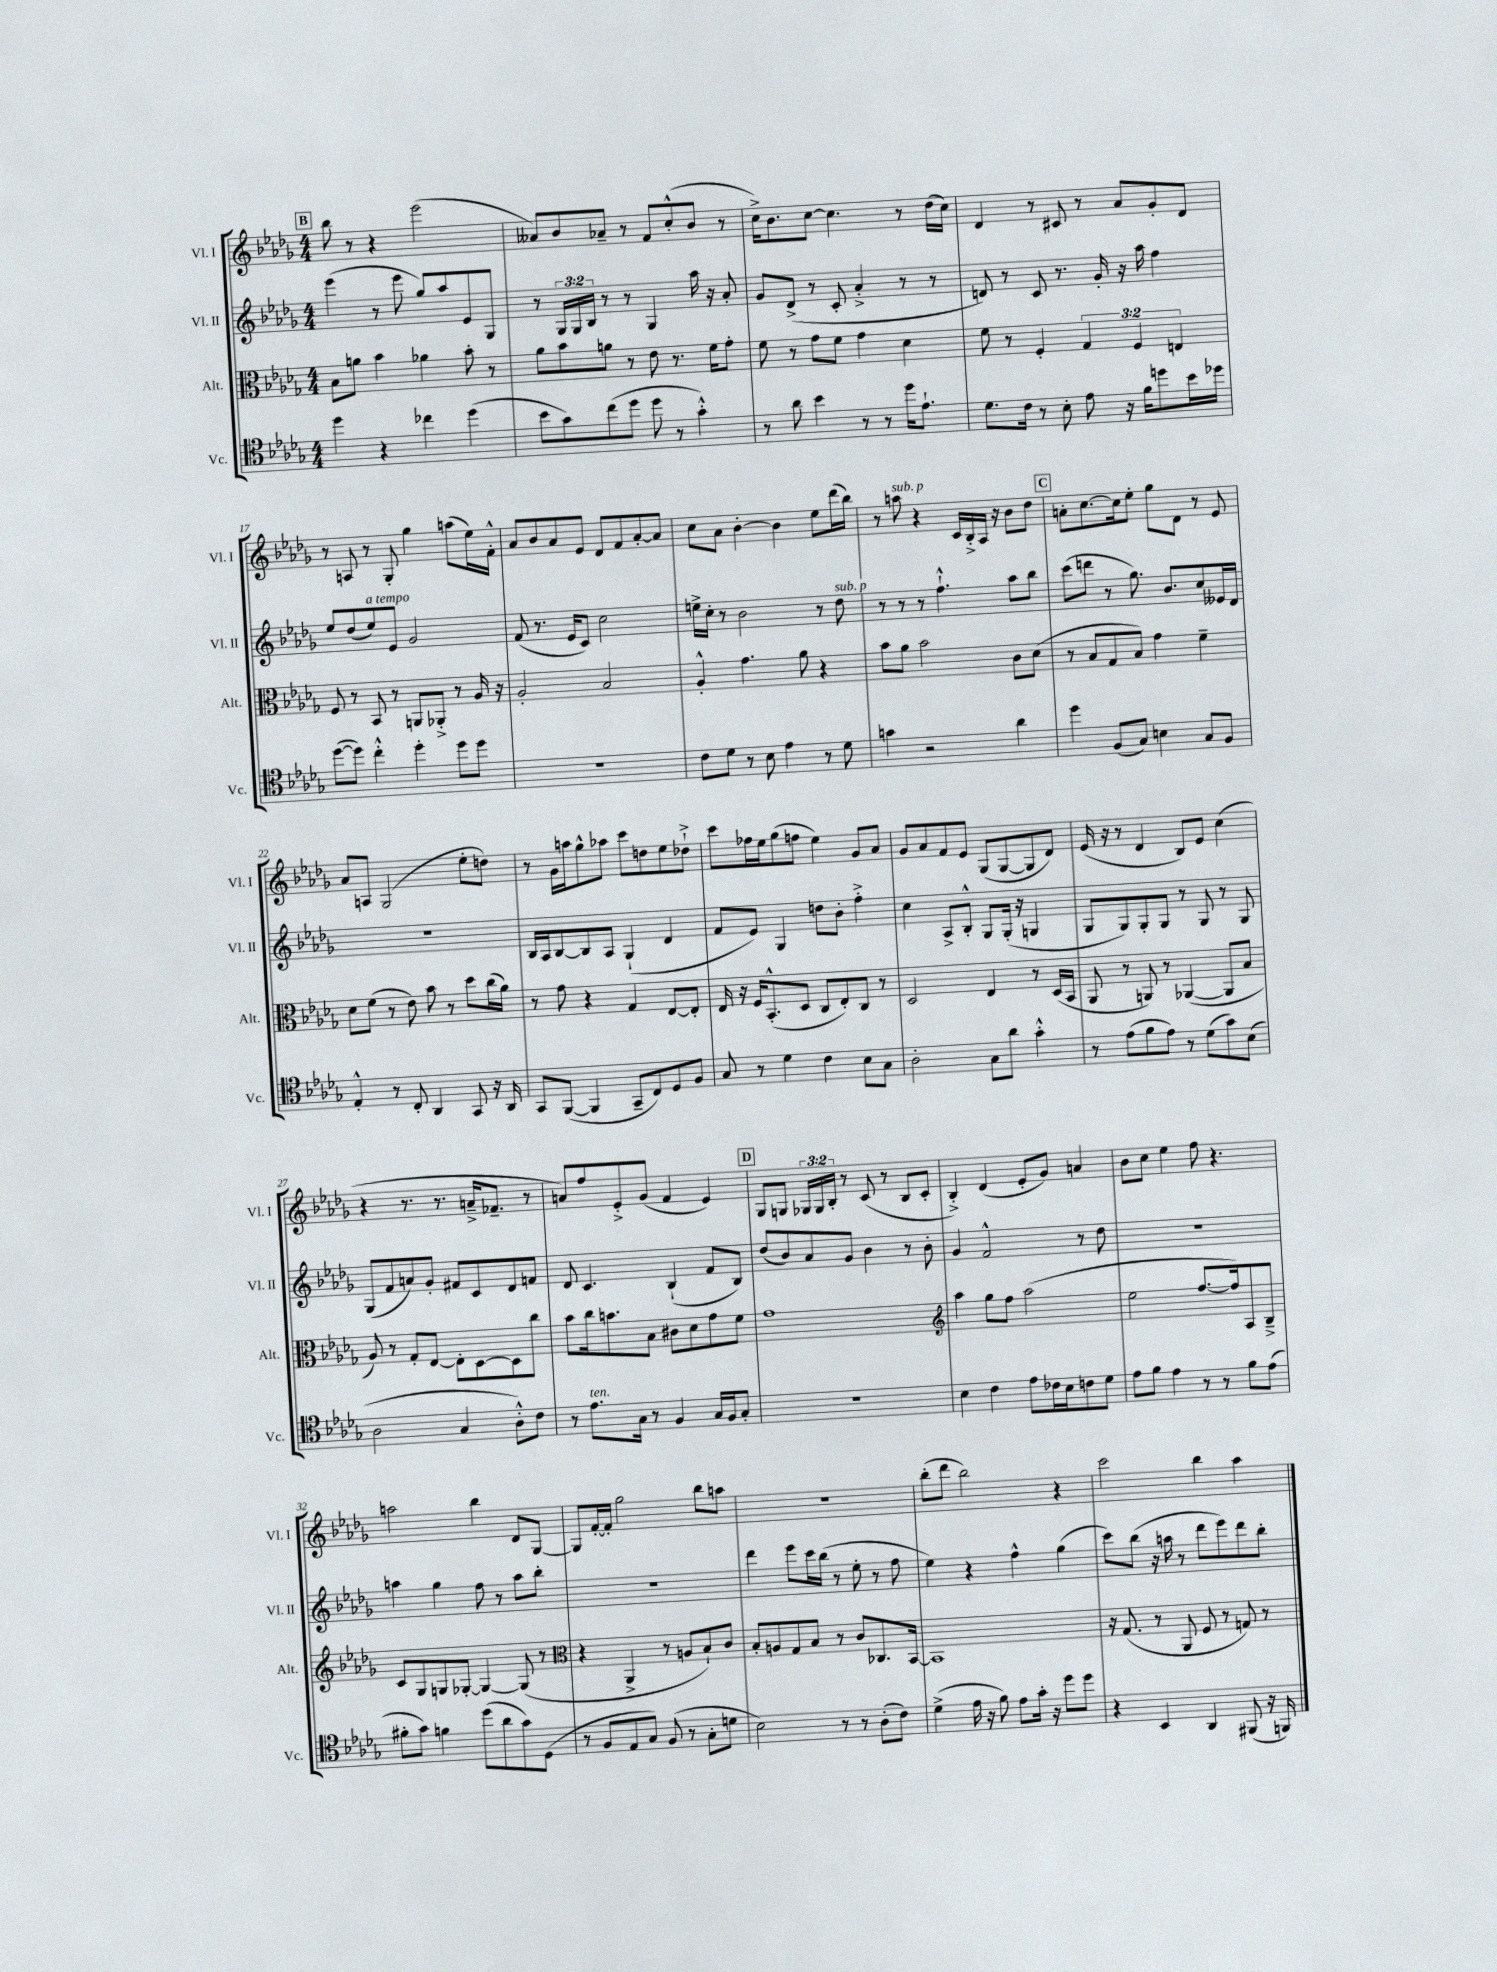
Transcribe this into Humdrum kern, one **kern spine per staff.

**kern	**kern	**kern	**kern
*staff4	*staff3	*staff2	*staff1
*clefC4	*clefC3	*clefG2	*clefG2
*k[b-e-a-d-g-]	*k[b-e-a-d-g-]	*k[b-e-a-d-g-]	*k[b-e-a-d-g-]
*M4/4	*M4/4	*M4/4	*M4/4
4dd-	8B-	(4eee-	8bb-
.	8a	.	8r
4r	4b-	8r	4r
.	.	8eee-	.
4cc-	4a-	8gg-)	(2eee-
.	.	8aa-	.
(4dd-	8b-'	8e-	.
.	8r	8G-	.
=	=	=	=
8b-	8a-	8r	8a--)
8g-)	8b-	24G-	8b-
.	.	24G-	.
.	.	24B-	.
(8cc	8a	8r	8a-~
8dd-	8r	8r	8r
8dd-	8e-	4G-	8f
8r	8.r	.	(8cc'^^
4g-'^^)	.	16aa-	8b-
.	16f	16r	.
.	8g-'	8a-'	8r
=	=	=	=
8r	8f	8g-	16cc^)
.	.	.	8.b-
8a-	8r	(8d-^	.
4b-	8g-	8r	[8cc
.	8f	8c'	4.cc]
8r	4g-	4a-'^	.
8r	.	.	.
16dd-	4d-	8r	8r
8.e-`	.	.	.
.	.	8r	(16dd-
.	.	.	16cc)
=	=	=	=
8.d-	8f	8d)	4d-
.	8r	8r	.
16c	.	.	.
8r	4F'	8c	8r
8B-'	.	8.r	8c#
8e-	6G-	.	8r
.	.	16g-'	.
16r	.	16r	8a-
.	6F	.	.
16f	.	16aa-	.
8dd	.	4ff	8g-'
.	6E	.	.
16b-	.	.	8d-
16dd-	.	.	.
=	=	=	=
([8dd-	8F	8ee-	8r
8dd-])	8r	(8dd-	8A
4cc'^^	8BB-	8ee-)	8r
.	8r	8e-	8G-'
4dd-'	8AA	2g-	4gg-
.	8AA-'^	.	.
8dd-	8r	.	(8aa
8dd-	16A-	.	16ee-)
.	16r	.	16f'^^
=	=	=	=
1r	2A-'	(8f	8a-
.	.	8.r	8b-
.	.	.	8a-
.	.	16e-	.
.	.	8c)	8e-
.	2B-	2cc	8d-
.	.	.	8f
.	.	.	[8a-'
.	.	.	8a-]
=	=	=	=
8c	4A-'^^	16ee^	8cc
.	.	16cc'	.
8d-	.	8r	8a-
8r	4.g-	2b-	[4b-'
8B-	.	.	.
4e-	.	.	4b-]
.	8a-	.	.
8r	4r	8r	8ee-
8d-	.	8dd-	(16ddd-
.	.	.	16bb-)
=	=	=	=
4g	8b-	8r	8r
.	8a-	8r	8aa
2r	2b-	8r	4r
.	.	4.ff`^^	.
.	.	.	16c
.	.	.	16B-'^
.	.	.	16A-
.	.	.	16r
4a-	8c	8aa-	8b-
.	(8d-	8bb-	8dd-
=	=	=	=
4dd-	8r	(8ccc	8a'
.	8B-	8ddd	[8.cc
(8F	8G-	8r	.
.	.	.	16cc]
8G-)	8B-)	8.gg-)	8ee-'
4B	4g-	.	8gg-
.	.	8.b-	.
.	.	.	8d-
8G-	4f~	8cc	8r
8F	.	16e--	8e-
.	.	16d-	.
=	=	=	=
4E-'^^	8d-	1r	8a-
.	(8f	.	8A
8r	8r	.	(2G-
8C'	8e-)	.	.
4AA-	8b-	.	.
.	8r	.	.
8GG-	8dd-	.	8ee-'
16r	(16cc	.	8dd)
16AA-	16a-)	.	.
=	=	=	=
8GG-	8r	16B-	8r
.	.	16A-	.
([8FF	8g-	[8B-	16g-
.	.	.	16aa
4FF]	4r	8B-]	8gg-^^
.	.	8A-	8aa-
8GG-~	4G-	(4G-`	8ccc
8C)	.	.	8dd
8D-	[8E-	4d-	8ee-
8F	8E-']	.	8dd-`^
=	=	=	=
8G-	16E-	8f	8ccc
.	16r	.	.
8r	16F	8e-)	16ff-
.	(8.BB-'^^	.	16ee-
4d-	.	4G-	(8gg-
.	8D-	.	8ff
4c	8C	8dd	4ee-)
.	8E-')	8b-'	.
8B-	8C	4ff'^	8g-
8G-	8r	.	8a-
=	=	=	=
2A-'	2D-	4cc	8g-
.	.	.	8a-
.	.	8A-^	8f
.	.	8B-'^^	8e-
8G-	4E-	8G-	(8G-
8a-	.	(16G-'	[8G-
.	.	16r	.
4g-'^^	8r	4G	8G-]
.	(16D-	.	8d-)
.	16BB-	.	.
=	=	=	=
8r	8AA-	8G-	(16e-
.	.	.	16r
(8e-	8r	8G-)	8r
8f	8AA)	8G-'	4d-
8e-)	8r	8G-	.
8r	([4AA-	8r	8B-)
(8d-	.	8G-	8e-
8g-)	8AA-]	8r	(4cc
(8B-	8B-	8G-	.
=	=	=	=
2A-	8A-)	(8G-	4r
.	8r	8f	.
.	8G-'	8a)	8.r
.	[8E-	8g-'	.
.	.	.	8.r
4G-	8E-']	8f#	.
.	[8D-	8c	16a~^
.	.	.	8.f-~
8A-'^^)	8D-]	8d-	.
8c	8cc	8f	8r
=	=	=	=
8r	8b-	8d-	8a)
8.e-	16cc	4.c	8ff
.	8.b	.	.
.	.	.	8e-'^
16G-	.	.	.
8r	8B-	.	(8g-
4F	8c#	(4B-`	4f
.	8d-	.	.
16G-	8g-	8f	4e-)
16F	.	.	.
8G-'	8f	8B-)	.
=	=	=	=
1r	1g-	(8dd-	8G-
.	.	8b-)	8G
.	.	8a-	24G-
.	.	.	24G-
.	.	.	24B-'
.	.	8g-	8r
.	.	4b-	(8c
.	.	.	8r
.	.	8r	8B-
.	.	8b-'	8c'
=	=	=	=
*	*clefG2	*	*
4B-	4aa-	4g-	4B-'^)
4c	8gg-	2f^^	(4d-
.	8ff	.	.
8e-	(2aa-	.	8e-'
16c-	.	.	8g-)
16B-	.	.	.
8c	.	8r	4a
8d-	.	8dd-	.
=	=	=	=
8e-	2ee-	1r	8b-
8f	.	.	8cc
4e-	.	.	4ee-
8r	[8.ff	.	8ff
8r	.	.	4.r
.	16ff])	.	.
8f	8A-	.	.
(8e-	8B-~^	.	.
=	=	=	=
8f#'	8c	4aa	2aa
8g-)	8G-	.	.
4f	8G	4gg-	.
.	[8G-'	.	.
(8dd-	4G-_	8ff	4bb-
8a-	.	8r	.
8g-)	(8G-]	8aa	8d-
(8D-	8r	8bb-'	[8G-
=	=	=	=
*	*clefC3	*	*
8r	4r	1r	8G-]
8F	.	.	[16f'
.	.	.	16f']
8E-	4AA-^	.	2gg-
8G-)	.	.	.
(8F	8r	.	.
8r	8A	.	.
8G-'	8B-`)	.	8bb-
8d	8c	.	8aa
=	=	=	=
2B-)	8B-'	4ddd-	1r
.	8A	.	.
.	8G-	8eee-	.
.	8B-	16ccc	.
.	.	(16bb-	.
8r	8r	8r	.
8r	8c	8ee-'	.
(8A-'	8.C-	8r	.
8c)	.	8ff	.
.	[16BB-	.	.
=	=	=	=
(4d-^	1BB-]	4ee-)	(8bb-'
.	.	.	8ddd-
16e-	.	4r	2bb-)
16r	.	.	.
8f)	.	.	.
8e-	.	4ff^^	.
16g-'	.	.	.
16r	.	.	.
8dd-	.	(4gg-	4r
8dd-	.	.	.
=	=	=	=
4r	16r	8ccc)	2ccc
.	(8.G-	.	.
.	.	(8bb-	.
4BB-	8r	16r	.
.	.	16aa	.
.	8AA-	8r	.
4AA-	8F	8ddd-	4bb-
.	8r	8eee-)	.
(8FF#	8G)	8ddd-	4aa-
16r	8r	8bb-'	.
16FF)	.	.	.
==	==	==	==
*-	*-	*-	*-
